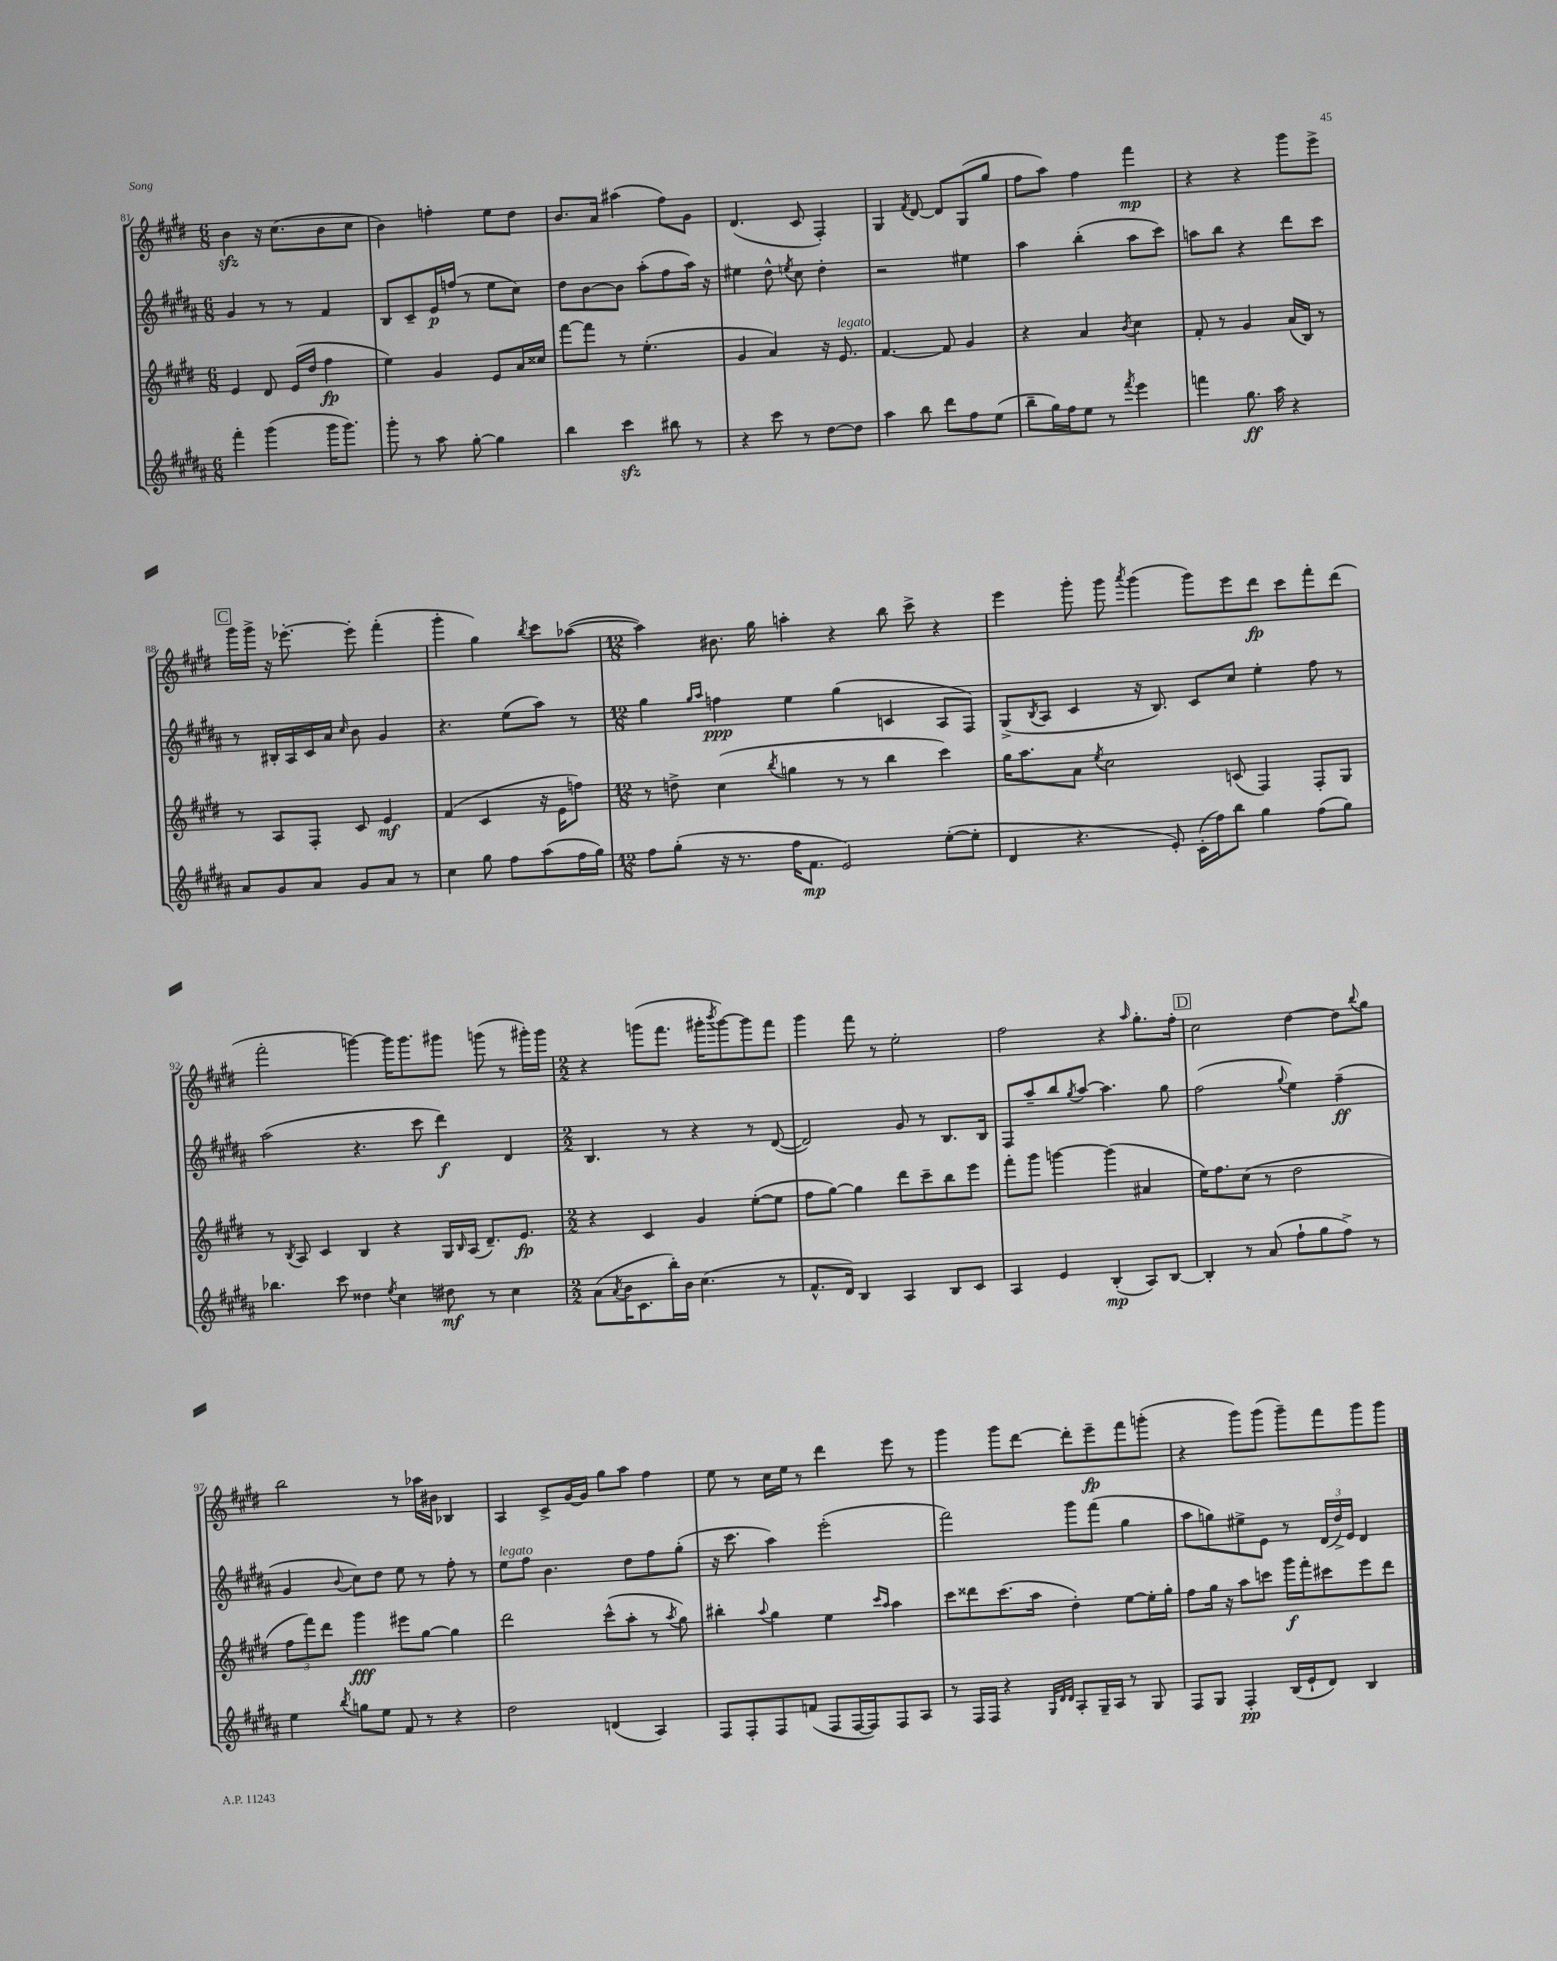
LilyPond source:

<<
\new StaffGroup <<
\new Staff = "s0" {
    \clef treble \key e \major \numericTimeSignature \time 6/8
    b'4\sfz r16 cis''8.( b'8 cis''8 |
    b'4) f''4-. e''8 dis''8 |
    b'8. a'16 ais''4( fis''8) gis'8 |
    dis'4.( cis'8 fis4-.) |
    gis4 \acciaccatura { fis'8 } dis'8~ dis'8 gis8( gis''8 |
    fis''8 a''8) fis''4 fis'''4\mp |
    r4 r4 gis'''8 e'''8-> |
    \mark \markup { \box "C" } gis'''16 gis'''16-> r16 ees'''8.~-. ees'''8-. fis'''4-.( |
    gis'''4-. gis''4) \acciaccatura { b''8 } cis'''8 aes''8~( |
    \numericTimeSignature \time 12/8 aes''4) bis'8. gis''16 a''4-. r4 b''8 cis'''8-> r4 |
    e'''4 gis'''8-. gis'''8 \acciaccatura { a'''8 } gis'''4( gis'''8) e'''8 dis'''8\fp cis'''8 fis'''8-. dis'''8( |
    fis'''2-. g'''4~) g'''16 g'''8. gis'''8 g'''8( r8 gis'''16-.) gis'''16 |
    \numericTimeSignature \time 2/2 r4 g'''8( fis'''8. gis'''16-. \acciaccatura { b'''8 } gis'''8~) gis'''8 fis'''8 |
    gis'''4 fis'''8 r8 e''2-. |
    fis''2 r4 \grace { a''16 } gis''8.-. fis''16-. |
    \mark \markup { \box "D" } cis''2 dis''4~ dis''8 \appoggiatura { b''8 } gis''8 |
    b''2 r8 aes''16 bis'16 bes4 |
    a4 cis'8-> gis'16~ gis'16 gis''8 a''8 fis''4 |
    e''8 r8 cis''16 e''16 r8 dis'''4 e'''8 r8 |
    gis'''4 gis'''8 dis'''8~ dis'''8-. e'''8--\fp fis'''8 g'''8-.( |
    r4 gis'''8) gis'''8( gis'''8--) fis'''8 gis'''8 gis'''8 \bar "|." |
}
\new Staff = "s1" {
    \clef treble \key b \major \numericTimeSignature \time 6/8
    gis'4 r8 r8 fis'4 |
    b8 cis'8-- e'16\p f''16( r8 e''8 cis''8) |
    dis''8 b'8~ b'8 ais''8-.( fis''8 ais''16) r16 |
    eis''4 dis''8-^ \acciaccatura { e''8 } cis''8 dis''4-. |
    r2 eis''4 |
    ais''4 b''4-.( ais''8 cis'''8) |
    a''8 b''8 r4 dis'''8 cis'''8 |
    \mark \markup { \box "C" } r8 bis16-. ais16 cis'16 ais'16 \grace { cis''16 } b'8 gis'4 |
    r4. e''8( ais''8) r8 |
    \numericTimeSignature \time 12/8 gis''4 \grace { gis''16 ais''16 } f''4\ppp e''4 gis''4( c'4 ais8 fis8) |
    gis8->( \acciaccatura { b8 } ais8 cis'4 r16 b8.) cis'8 cis''8 e''4-. fis''8 r8 |
    ais''2( r4. cis'''8 dis'''4\f) dis'4 |
    \numericTimeSignature \time 2/2 b4. r8 r4 r8 dis'8~( |
    dis'2) gis'8 r8 b8. b16 |
    fis8 ais''8-- b''8 \acciaccatura { gis''8 } ais''8~ ais''4. gis''8 |
    \mark \markup { \box "D" } fis''2( \appoggiatura { gis''8 } e''4) fis''4--\ff( |
    gis'4 \appoggiatura { b'8 } cis''8) dis''8 e''8 r8 fis''8-. r8 |
    e''8^\markup { \italic "legato" } fis''8 b'4. dis''8 fis''8 gis''8-.( |
    r16 cis'''8. ais''4) e'''2-.( |
    fis'''2) gis'''8 fis'''8( gis''4 |
    ais''8 g''8) eis''8-> e'8 r8 \tuplet 3/2 { dis'16( dis''16->) e'16 } dis'4 \bar "|." |
}
\new Staff = "s2" {
    \clef treble \key e \major \numericTimeSignature \time 6/8
    e'4 dis'8 e'16( dis''16 fis''4\fp |
    e''4) gis'4 e'8 a'16 cisis''16 |
    fis'''8~ fis'''8 r8 e''4.-.( |
    gis'4 a'4) r16 e'8.^\markup { \italic "legato" } |
    fis'4.~ fis'8 gis'4 |
    r4 a'4 \acciaccatura { b'8 } cis''4 |
    fis'8-. r8 gis'4 a'16( b16) r8 |
    \mark \markup { \box "C" } r8 a8 fis8-. cis'8 e'4\mf |
    fis'4( cis'4 r16 e'16 f''8) |
    \numericTimeSignature \time 12/8 r8 d''8-> cis''4( \acciaccatura { b''8 } g''4 r8 r8 b''4 cis'''4) |
    gis''16 a''8. a'8 \acciaccatura { e''8 } cis''2 c'8( fis4) fis8-. gis8 |
    r8 \acciaccatura { b8 } a8 cis'4 b4 r4 gis16 \grace { b16 } a16( dis'8.--) e'8.\fp |
    \numericTimeSignature \time 2/2 r4 cis'4 gis'4 e''8~-.( e''8 |
    fis''8 gis''8~) gis''4 dis'''8 cis'''8-- b''8 e'''8 |
    fis'''8-. gis'''8 g'''4~ g'''4( ais'4 |
    \mark \markup { \box "D" } e''16) fis''8. cis''8( r8 dis''2 |
    \tuplet 3/2 { fis''8 fis'''8) dis'''8 } gis'''4\fff eis'''8 gis''8~ gis''4 |
    dis'''2 cis'''8-^( a''8-. r8 \acciaccatura { a''8 } gis''8) |
    bis''4-. \appoggiatura { a''8 } gis''4 e''4 \grace { cis'''16 a''16 } a''4 |
    cis'''8 disis'''8 cis'''8.( a''16 dis''4-.) e''8~ e''16-. gis''16-. |
    fis''8 gis''16 r16 a''8 c'''8 gis'''16\f fis'''16-. cis'''8 e'''8 dis'''8 \bar "|." |
}
\new Staff = "s3" {
    \clef treble \key b \major \numericTimeSignature \time 6/8
    fis'''4-. gis'''4( gis'''16 gis'''8.) |
    gis'''8-. r8 ais''8 gis''8~-. gis''4 |
    b''4 cis'''4\sfz bis''8 r8 |
    r4 cis'''8 r8 dis''8~ dis''8 |
    ais''4 b''8 dis'''8 fis''8 e''8( |
    b''8-- gis''16) fis''16 e''8 r8 \acciaccatura { fis'''8 } e'''4 |
    f'''4 gis''8.\ff ais''16 r4 |
    \mark \markup { \box "C" } ais'8 gis'8 ais'8 gis'8 ais'8 r8 |
    cis''4 gis''8 fis''8 ais''8( fis''16 gis''16) |
    \numericTimeSignature \time 12/8 fis''8 gis''8-.( r16 r8. fis''16 fis'8.\mp e'2) e''8~-.( e''8-. |
    dis'4 r4. e'8-.) cis'16-.( fis''16) b''8 gis''4 fis''8( gis''8) |
    bes''4. cis'''8 disis''4 \acciaccatura { e''8 } cis''4 dis''8\mf r8 cis''4 |
    \numericTimeSignature \time 2/2 ais'8( \acciaccatura { ais'8 } b'16 cis'8. b''16-.) b'16 cis''4.( r8 |
    fis'8.-^ dis'16) b4 ais4 b8 cis'8 |
    ais4 e'4 b4-.\mp( ais8) b8~ |
    \mark \markup { \box "D" } b4-. r8 ais'8( fis''8-! gis''8 fis''8->) r8 |
    e''4 \acciaccatura { b''8 } g''8 e''8 fis'8 r8 r4 |
    dis''2 d'4( ais4) |
    fis8 fis8-. fis8 f'8( fis8 fis16~ fis16) fis8 ais8 |
    r8 fis16 fis16 r4 \grace { gis32 dis'32 dis'32 } ais8-. gis16-- ais16 r8 gis8 |
    fis8 gis8 fis4-.\pp b16( e'16-! dis'8) b4 \bar "|." |
}
>>
>>
\layout { \context { \Score currentBarNumber = #81 } }
